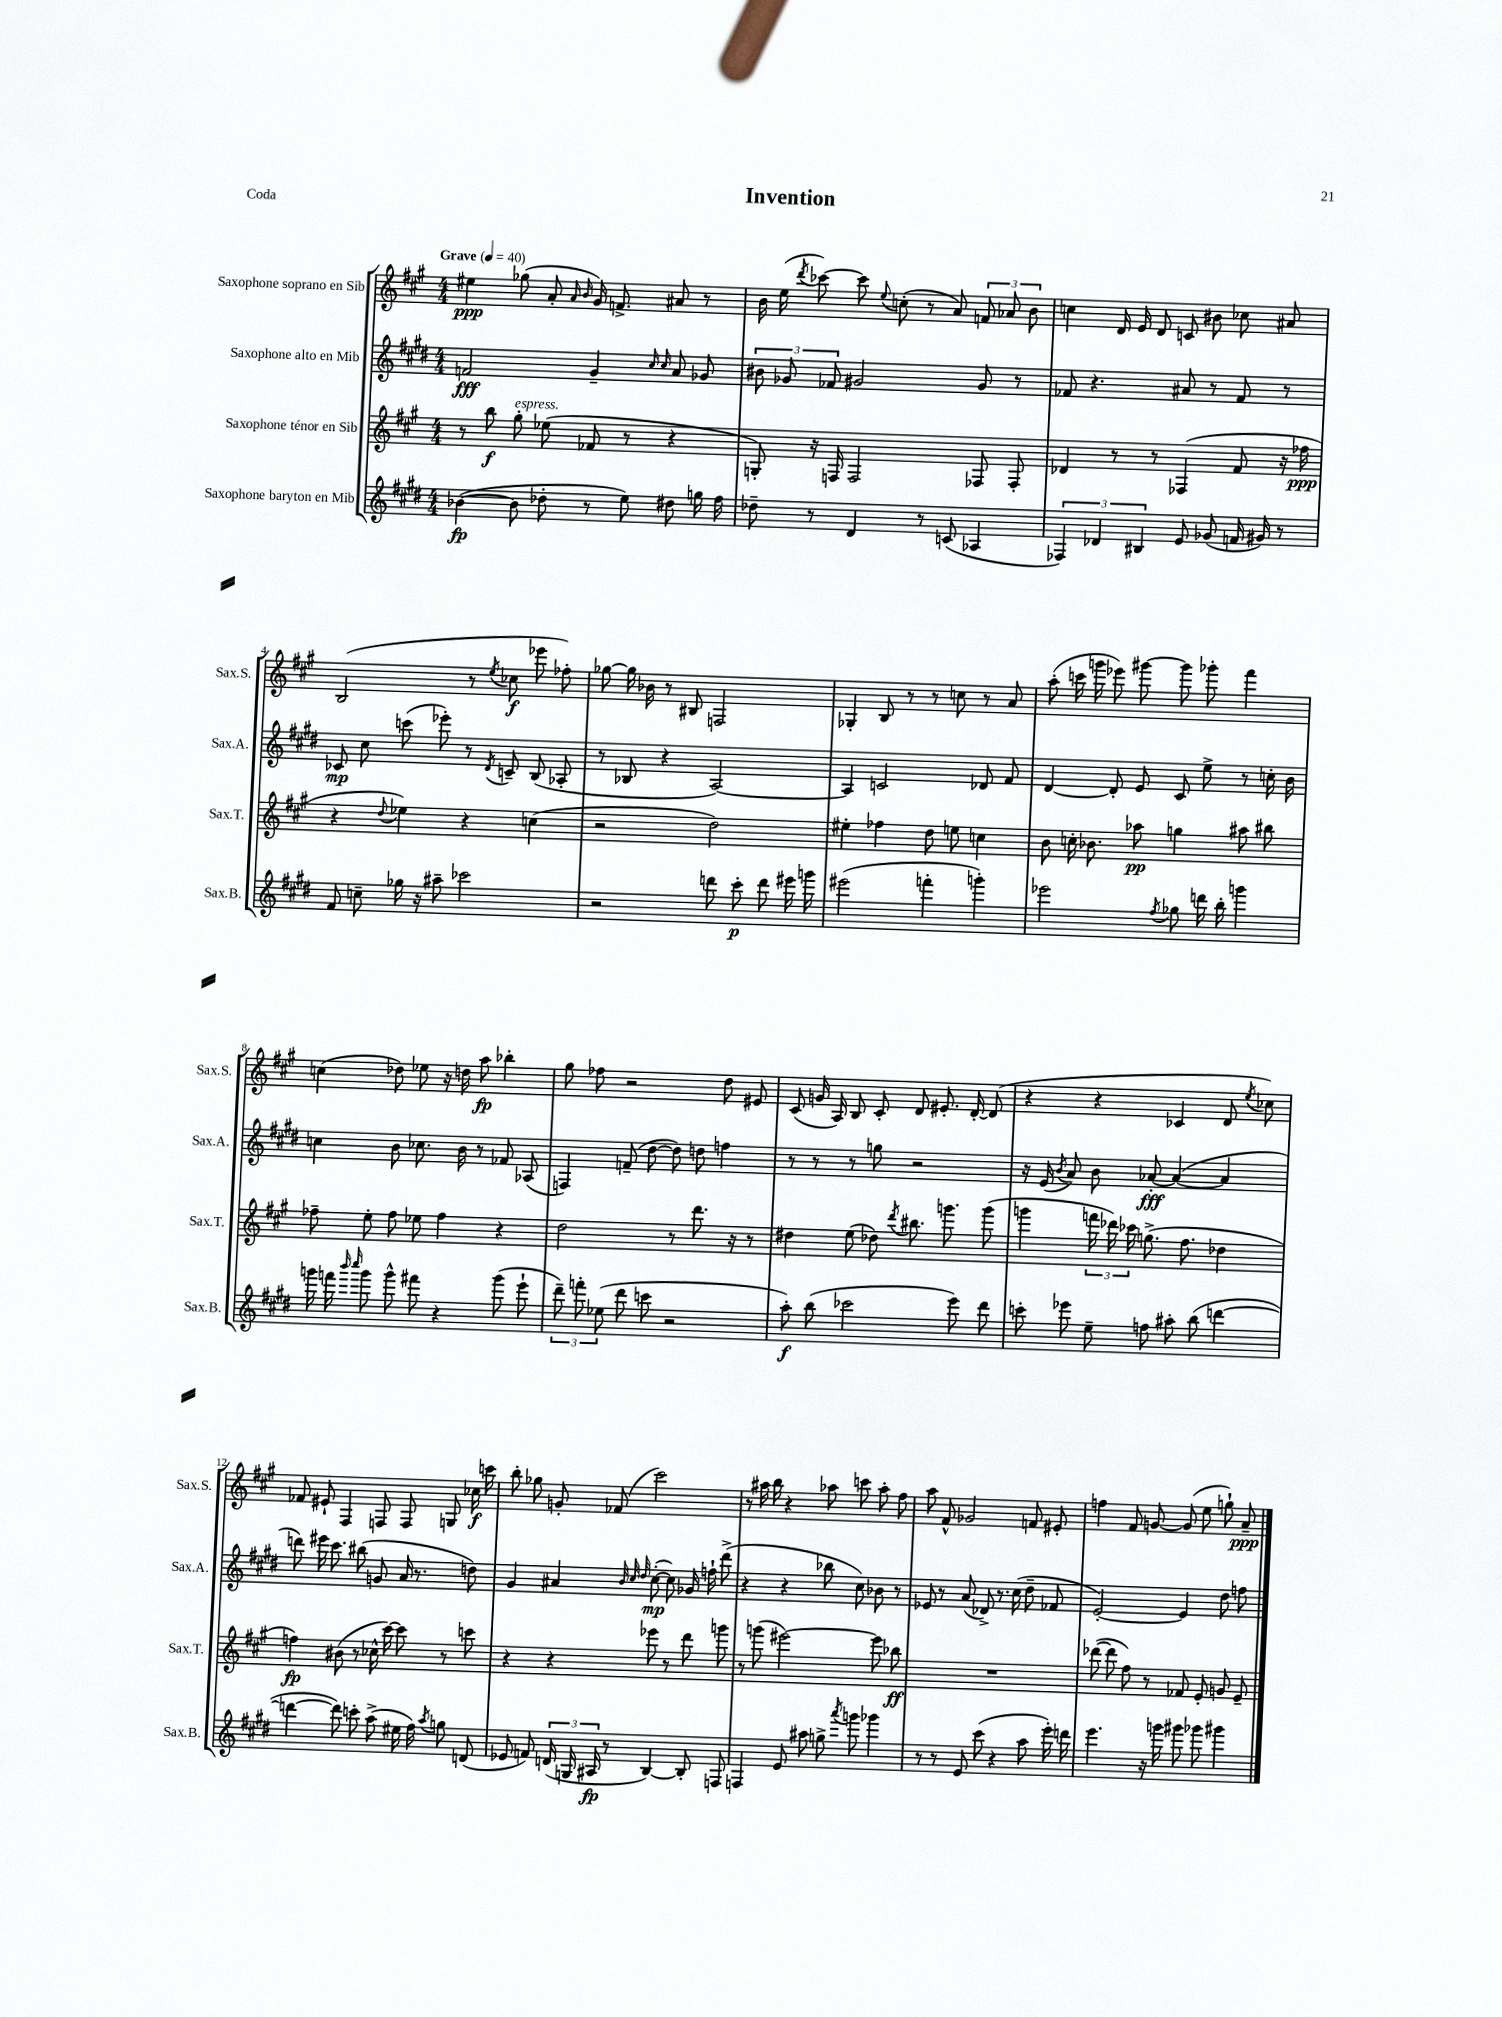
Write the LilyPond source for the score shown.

\header { title = "Invention" piece = "Coda" }
<<
\new StaffGroup <<
\new Staff = "s0" \with { instrumentName = "Saxophone soprano en Sib" shortInstrumentName = "Sax.S." } {
    \clef treble \key a \major \numericTimeSignature \time 4/4 \tempo "Grave" 4 = 40
    \autoBeamOff eis''4\ppp ges''8( a'8-. \grace { a'16 b'16 } gis'16) f'8.-> ais'8 r8 |
    b'16 e''16( \acciaccatura { d'''8 } ces'''8~) ces'''8 \appoggiatura { e''8 } c''8-.( r8 a'8) \tuplet 3/2 { f'8 aes'8 b'8 } |
    c''4 d'16 e'16 d'8 c'8 bis'8 ces''8 ais'8 |
    b2( r8 \acciaccatura { e''8 } ces''8\f ees'''8 fes''8-.) |
    ges''8~ ges''16 bes'16 r8 bis8 f2 |
    ges4-. b8 r8 r8 c''8 r8 a'8 |
    a''8-.( c'''16 g'''16 ees'''8) gis'''8~ gis'''8 ges'''8-. fis'''4 |
    c''4( des''8) ees''8 r16 d''16 a''8\fp bes''4-. |
    gis''8 fes''8 r2 d''8 eis'8 |
    cis'8( g'16 a16) b8 cis'8-. d'8 eis'8.-. d'16~-. d'8( |
    r4 r4 ces'4 d'8 \acciaccatura { e''8 } ces''8) |
    fes'8 eis'8-! fis4 f8 f8 g8 ces''16\f c'''16 |
    b''8-. ges''8 g'8-. fes'8( cis'''2) |
    r8 ais''16 b''16 r4 aes''8 c'''8 aes''8-. fis''8 |
    a''8 fis'8-^ ges'2 f'8 eis'8-. |
    f''4 fis'8 g'8~ g'8( e''8 g''8-!) a'8--\ppp \bar "|." |
}
\new Staff = "s1" \with { instrumentName = "Saxophone alto en Mib" shortInstrumentName = "Sax.A." } {
    \clef treble \key e \major \numericTimeSignature \time 4/4
    \autoBeamOff f'2\fff gis'4-- \grace { cis''16 cis''16 } a'8 ges'8 |
    \tuplet 3/2 { bis'8 ges'8 fes'8 } gis'2 gis'8 r8 |
    fes'8 r4. ais'8 r8 fes'8 r8 |
    ces'8\mp cis''8 c'''8( ees'''8-.) r8 \acciaccatura { dis'8 } c'8-- b8( aes8-. |
    r8 bes8 r4 a2~) |
    a4 c'2 des'8 fis'8 |
    dis'4~ dis'8-. e'8 cis'8 e''8-> r8 c''16-. b'16 |
    c''4 b'8 ces''8. b'16 r8 fes'8 aes8( |
    f4) f'8--( dis''8~ dis''8) d''8 f''4 |
    r8 r8 r8 g''8 r2 |
    r16 e'16( \acciaccatura { b'8 } a'8) b'8 aes'8~-.\fff aes'4~( aes'4 |
    d'''8) eis'''16 cis'''8. bis''8( g'8 a'16 r8. d''8) |
    gis'4 ais'4 \grace { b'32 cis''32 dis''32 } cis''8~-.\mp( cis''8) ges'16 f''16-! dis'''8->( |
    r4 r4 bes''8 cis''8) bes'8 r8 |
    ees'8 r8 a'8( des'8->) r8. cis''16( dis''8-- fes'8 |
    e'2~-.) e'4 dis''8 f''8 \bar "|." |
}
\new Staff = "s2" \with { instrumentName = "Saxophone ténor en Sib" shortInstrumentName = "Sax.T." } {
    \clef treble \key a \major \numericTimeSignature \time 4/4
    \autoBeamOff r8 b''8\f gis''8-.^\markup { \italic "espress." } ees''8( fes'8 r8 r4 |
    g8-.) r16 f16 f2 fes8 fes8-. |
    des'4 r8 r8 fes4( fis'8 r16 fes''16\ppp |
    r4 \appoggiatura { d''8 } ees''4) r4 c''4( |
    r2 d''2) |
    eis''4-. fes''4 d''8 e''8 c''4 |
    b'8 c''16-. bes'8. aes''8\pp g''4 ais''8 bis''8 |
    fes''8-- e''8-. fes''8 ees''8 fes''4 r4 |
    d''2 r8 d'''8. r16 r8 |
    dis''4 e''8( des''8) \acciaccatura { d'''8 } bis''8. g'''8. g'''8( |
    g'''4 \tuplet 3/2 { f'''16 des'''16) ces'''16 } g''8.->( fis''8. des''4 |
    f''4\fp) bis'8( r8 ces''16-^ cis'''16~) cis'''8 r8 c'''8 |
    r4 r4 ees'''8 r8 d'''8 g'''8 |
    r8 g'''8( eis'''2~) eis'''8 bes''8\ff |
    R1 |
    des'''8~( des'''8 fis''8) r8 fes'8 e'8-. g'8 e'8-- \bar "|." |
}
\new Staff = "s3" \with { instrumentName = "Saxophone baryton en Mib" shortInstrumentName = "Sax.B." } {
    \clef treble \key e \major \numericTimeSignature \time 4/4
    \autoBeamOff bes'4~\fp( bes'8 des''8-. r8 e''8) dis''8 g''16 fis''16 |
    des''8-- r8 dis'4 r8 c'8( aes4 |
    \tuplet 3/2 { fes4) des'4 bis4 } e'8 ges'8( f'16 gis'16) r8 |
    fis'8 c''8-- ges''16 r16 ais''8-- ces'''2 |
    r2 d'''8 cis'''8-.\p d'''8 eis'''16 g'''16 |
    eis'''2( f'''4-. g'''4-.) |
    ees'''2 \acciaccatura { fis''8 } ges''8 d'''16 b''16-. g'''4 |
    g'''16 f'''16 \grace { b'''16 cis''''16 } g'''8 g'''8-^ fis'''8 r4 g'''8( e'''8-! |
    \tuplet 3/2 { dis'''8--) f'''8-. ees''8( } dis'''8 c'''8 r2 |
    a''8-.\f) b''8( ces'''2 e'''8) dis'''8 |
    c'''8-. ees'''8 e''8-- f''8 ais''8-. b''8( d'''4~ |
    d'''4~ d'''8) c'''8-. a''8->( eis''16 fis''16) \acciaccatura { a''8 } g''8 d'8( |
    ees'8 f'8) \tuplet 3/2 { d'16( g16 ais16\fp } r8 b4~) b8-. f8 |
    f4 e'8 ais''8 g''8-> \acciaccatura { a'''8 } g'''8 ges'''4 |
    r8 r8 e'8 cis'''8( r4 a''8 e'''16-.) d'''16 |
    e'''4. r16 g'''16 gis'''8 ges'''8 gis'''4 \bar "|." |
}
>>
>>
